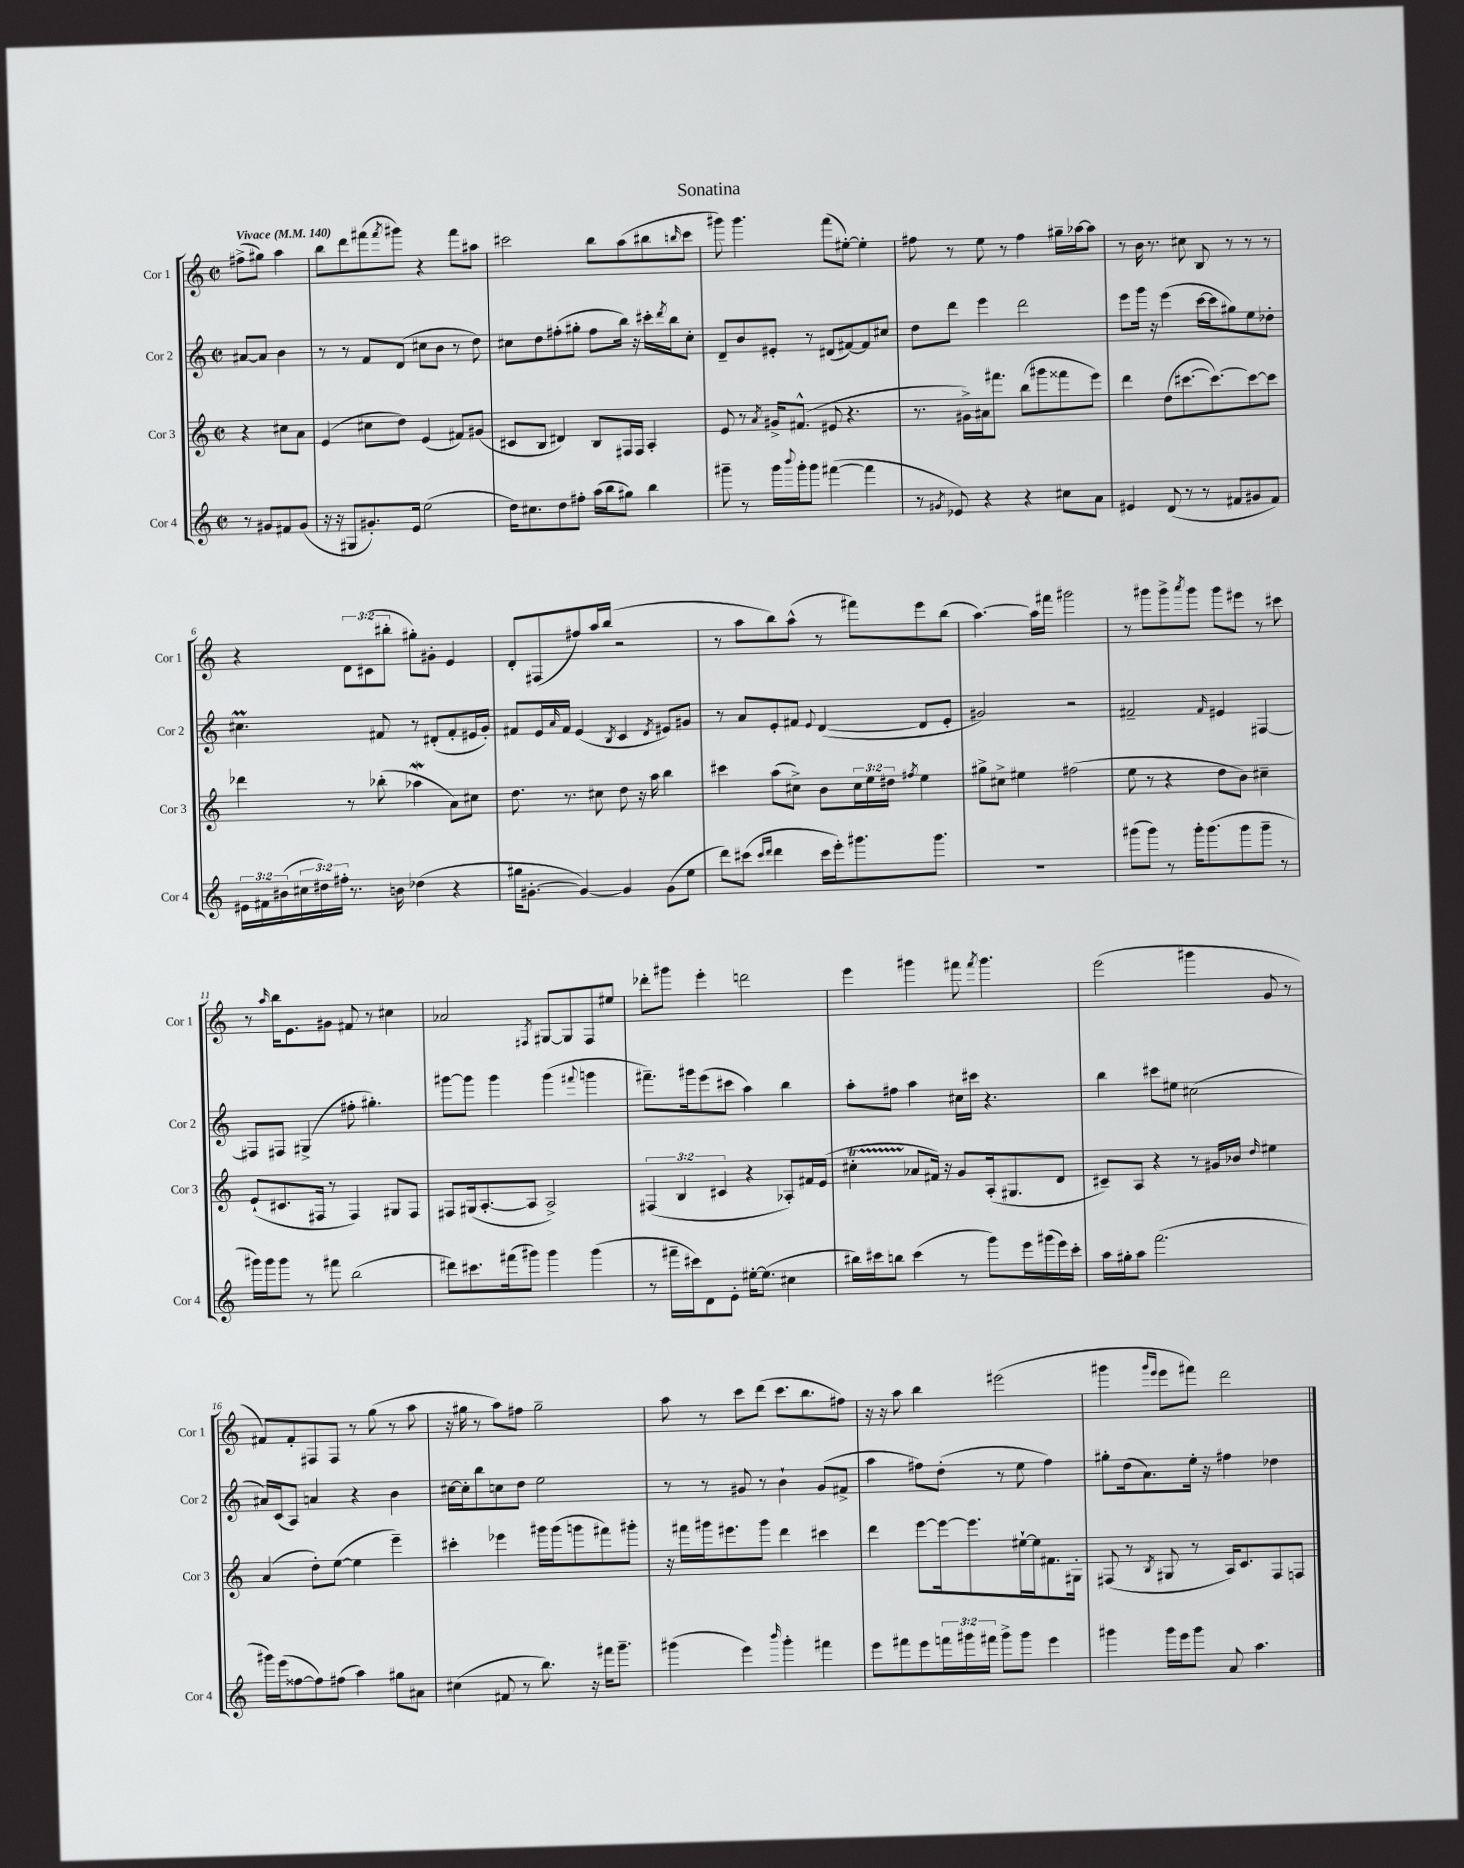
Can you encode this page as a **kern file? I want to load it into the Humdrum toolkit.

**kern	**kern	**kern	**kern
*staff4	*staff3	*staff2	*staff1
*clefG2	*clefG2	*clefG2	*clefG2
*k[]	*k[]	*k[]	*k[]
*M2/2	*M2/2	*M2/2	*M2/2
*met(c|)	*met(c|)	*met(c|)	*met(c|)
*MM140	*MM140	*MM140	*MM140
8r	4r	[8a#/L	(8ff#^\L
8g#/L	.	8a#/]J	8gg#\J)
8f#/	8cc#\L	4b\	4aa\
(8g#/J	8a\J	.	.
=	=	=	=
16r	(4e/	8r	8bb\L
16r	.	.	.
8G#/L	.	8r	8ddd\
8.g#'/)	8cc#\L	8f/L	(8fff#\
.	.	.	8qfff#/
.	8dd\J)	(8d/J	8ggg#\J)
16e/Jk	.	.	.
(2ee\	(4e/	8cc#\L	4r
.	.	8b\J	.
.	8f#/L)	8r	8fff#\L
.	(8g#/J	8dd\)	8aa#\J
=	=	=	=
16dd\LK)	8c#/L	8cc#\L	2ccc#\
8.cc#\	.	.	.
.	8B/J	8dd\	.
8dd\	4d#/)	(8ff#'\	.
8ff#'\J	.	8gg#'\J	.
(16aa\LL	8B/L	8ff#\L	8bb\L
16bb\J	.	.	.
8gg#\J)	16F#/L	16bb\Jk)	(8aa\
.	16F#/JJ	16r	.
4bb\	4A'/	16ccc#'\LL	8bb#\
.	.	8qddd/	.
.	.	16bb\J	.
.	.	.	16qqbb/
.	.	8cc#'\J	8ccc#\J
=	=	=	=
8ggg#~\	8e/	8d~/L	8ggg#\)
8r	8r	8b/	4.ggg#\
.	8qa/	.	.
16ggg#\LL	16g#^/LK	8e#'/J	.
8qqbbb/	.	.	.
16ggg#'\J	(8.f#^^/J	.	.
8ggg#\J	.	8r	.
([4fff#\	8e#/	(8d#/L	(8fff\L
.	4.r	[8f#/)	[8ee#'\J)
4fff#\]	.	8f#/]	4ee#'\]
.	.	8cc#/J	.
=	=	=	=
8r	8.r	8dd\L	8ff#\
8qg#/	.	.	.
8e-/)	.	8ddd\J	8r
.	16g#^\LL)	.	.
4r	16a#\J	4eee\	8ee\
.	8.fff#\J	.	.
.	.	.	8r
4r	(8bb\L	2ddd\	4ff#\
.	8ggg#\	.	.
8cc#\L	8fff##\	.	16gg#~\LL
.	.	.	[16aa-\J
8a\J	8eee\J)	.	8aa-\]J
=	=	=	=
4e#/	4ddd\	8eee\L	8r
.	.	16ggg\Jk	16b\
.	.	16r	8.r
(8d/	(8dd\L	(4eee\	.
8r	[8.ccc#\	.	8cc#\
8r	.	[16ccc\LL	8B/
.	8.ccc#\_)	16ccc\]J	.
8f#/L	.	8gg#\)	8r
8g#/	8ccc#\_	8ee\	8r
8f#/J)	8ccc#\]J	8dd-'\J	8r
=	=	=	=
24e#\LL	4ddd-\	4.cc#\	4r
24f#\	.	.	.
(24b#\	.	.	.
24cc#\	.	.	.
24dd#\)	.	.	.
24ff#'\JJ	.	.	.
8.r	8r	.	12d\L
.	.	.	(12c#\
.	(8bb-'\	8f#/	.
.	.	.	12bb#'\J
16b\	.	.	.
(4dd-\	4aa-\	8r	8gg#'\L)
.	.	(8d#'/L	8g#'\J
4r	8a\L)	8f#'/	4e/
.	8cc#\J	16e#/L	.
.	.	16g'/JJ)	.
=	=	=	=
16gg#\LK	8.dd\	8f#/L	8d'/L
[8.g#'\J	.	.	.
.	.	16e/L	(8F#/
.	.	16qqa/	.
.	8.r	16f#/JJ	.
4g#/_)	.	(4e/	8ff#/)
.	8cc#\	.	16aa/L
.	.	.	(16bb/JJ
.	.	8qB/	.
4g#/]	8dd\	4c/	2r
.	16r	.	.
.	16aa\	.	.
.	.	8qd/	.
(8g#\L	4bb\	8e#/L)	.
8ee\J	.	8g#/J	.
=	=	=	=
8ddd\L)	4ccc#\	8r	8r
(8ccc#\J	.	8a/L	8aa\L
16qqccc#/LL	.	.	.
16qqddd/JJ	.	.	.
4ddd\	(8aa\L	8e'/	8bb\)
.	8cc#^\J)	8f#/J	(8aa^^\J
.	.	8qqe/	.
16ccc#\LL	8b\L	([4d/	8r
16eee'\J)	.	.	.
8.ggg#\	24cc#\L	.	8fff#\L)
.	24ee\	.	.
.	24dd#\JJ	.	.
.	8qff#/	.	.
.	4ee\	8d/]L	8eee\
8.ggg#\J	.	.	.
.	.	8e'/J	(8bb\J
=	=	=	=
1r	8gg#^\L	2g#/)	[4.aa\)
.	8cc#^\J	.	.
.	4ee#\	.	.
.	.	.	16aa\]LL
.	.	.	16fff#\JJ
.	(2ff#\	2r	2ggg#\
=	=	=	=
(8ggg#\L	8ee\	2f#~/	8r
8ggg#\J)	8r	.	8ggg#\L
8r	4r	.	8ggg#^\
.	.	.	8qaaa/
16ggg#'\LK	.	.	8ggg#\J
(8.ggg#\	.	.	.
.	.	16qqf#/	.
.	8dd\L	4e#/	8ggg#\L
8ggg#\	8b\J)	.	8eee#\J
8ggg#~\J	4cc#~\	[4F#/	8r
8r	.	.	8ccc#\
=	=	=	=
16ggg#\LL)	(8e`/L	8F#/]L	8r
16ggg#\J	.	.	.
.	.	.	16qqaa/
8ggg#\J	8.c#/	8F#/J	16bb\LK
.	.	.	8.e\
8r	.	(4G#^/	.
.	16F#/Jk	.	.
8fff#\	8r	.	8g#\J
(2bb\	4F#/)	8ff#'\	8f#/
.	.	4.gg#'\)	8r
.	8G#/L	.	4cc#\
.	8F#/J	.	.
=	=	=	=
8ddd#\L)	8F#/L	[8ggg#\L	2a-/
8.ccc#\	(16G#/k	8ggg#\]J	.
.	[8.A'/	.	.
.	.	4ggg#\	.
(16fff#\k	.	.	.
8ggg#\J)	8A/]J	.	.
.	.	.	8qF#/
4ggg#\	2A^/)	(4ggg#\	[8G#/L
.	.	.	8G#/]
.	.	8qqfff#/	.
(4ggg#\	.	4ggg\	8F#/
.	.	.	8ee#/J
=	=	=	=
8r	(6F#/	8.fff#~\L)	8ddd-'\L
16fff#~\LL	.	.	8ggg#\J
.	6B/	.	.
16ccc#\J)	.	16ggg#\k	.
8d\	.	(8eee\	4eee'\
.	6c#/	.	.
8e'\J	.	8ccc#\J	.
[16ee#'\LK	4r	4aa\)	2ddd\
(8.ee#\]J	.	.	.
4cc#\	8A-'/L)	4bb\	.
.	16f#/L	.	.
.	(16e/JJ	.	.
=	=	=	=
16bb#\LL)	4cc#'\	8aa'\L	4eee\
16ccc#\J	.	.	.
8bb\J	.	8ff#\J	.
(4ccc#\	8a-/L	4aa\	4ggg#\
.	16f#/Jk)	.	.
.	16r	.	.
8r	8g/L	16cc#\LL	8fff#\
.	.	16ccc#\JJ	.
.	.	.	8qfff#/
8ggg\L)	(16A'/k	4.r	4.ggg#\
.	8.G#/	.	.
16eee\L	.	.	.
(16ggg#\	.	.	.
16eee\)	8d/J	.	.
16ccc#'\JJ	.	.	.
=	=	=	=
16aa\LL	8c#~/L)	4bb\	(2eee\
16gg#'\J	.	.	.
8aa\J	8A/J	.	.
(2.fff\	4r	8ccc#\L	.
.	.	8ee#\J	.
.	8r	(2cc#\	4ggg#\
.	16g#/LL	.	.
.	16b-/JJ	.	.
.	16qqdd/	.	.
.	4ee#\	.	8g/
.	.	.	8r
=	=	=	=
16ggg#\LL)	(4a/	16a#/LL)	8f#/L)
(16eee\J	.	(16c/J	.
[8ff##\	.	8A/J)	8f#'/
8ff##\])	8dd'\L)	4a/	8F#/
(8ff#\J	([8ee\J	.	8F#/J
4aa\)	4ee\]	4r	8r
.	.	.	(8gg\
8gg#\L	4eee~\)	4b\	8r
8a#\J	.	.	8aa\
=	=	=	=
(4cc#\	4ccc#'\	[16cc#\LL	16r
.	.	16cc#'\]J	16gg#\
.	.	8bb\	8r
8f#/	4eee-\	8cc\	8aa\L)
8r	.	8dd\J	8ff#\J
8.bb\)	16ggg#\LL	2ee\	2gg#~\
.	(16ggg#\J	.	.
.	8ggg\	.	.
16r	.	.	.
16fff#\LK	8fff#\)	.	.
8.ggg~\J	.	.	.
.	8ggg#'\J	.	.
=	=	=	=
(4ggg#\	16r	8r	8aa\
.	16fff#\LL	.	.
.	16ggg#\J	8r	8r
.	8.eee#\	.	.
4eee\)	.	8g#/	8ccc\L
.	8ggg#\J	8r	(8ddd\J
16qqbbb/	.	.	.
4ggg#'\	4ddd\	4b`\	8.ccc\L
.	.	.	8.bb\
4fff#\	4ccc#\	(8g#/L	.
.	.	8f#^/J	8ff#\J)
=	=	=	=
8eee\L	4ddd\	4aa\	16r
.	.	.	16r
8fff#\	.	.	8aa\
8eee\	[8eee\L	8ff#\L)	4bb\
24fff\L	16eee\_k	(8dd'\J	.
24ggg#\	.	.	.
.	8.eee\]	.	.
24fff#\JJ	.	.	.
8ggg#^\L	.	8r	(2eee#\
8ggg#\J	[16ee#`\L	8ee\	.
.	16ee#\]J	.	.
4eee\	8.f#\	4ff#\)	.
.	16G#'\Jk	.	.
=	=	=	=
4ggg#\	(8F#/	8gg#'\L	4ggg#\
.	8r	(16dd\k	.
.	.	8.a\)	.
.	.	.	16qqggg#/LL
.	8qB/	.	16qqeee/JJ
16ggg#\LL	8G#/	.	8eee\L
16eee\J	.	.	.
8ggg#\J	8r	16ee'\Jk	8fff#\J)
.	.	16r	.
8a/	16A/LK)	4ff#\	2ddd\
.	8.c/	.	.
4.aa\	.	.	.
.	8F#/	4dd-\	.
.	8F/J	.	.
==	==	==	==
*-	*-	*-	*-
